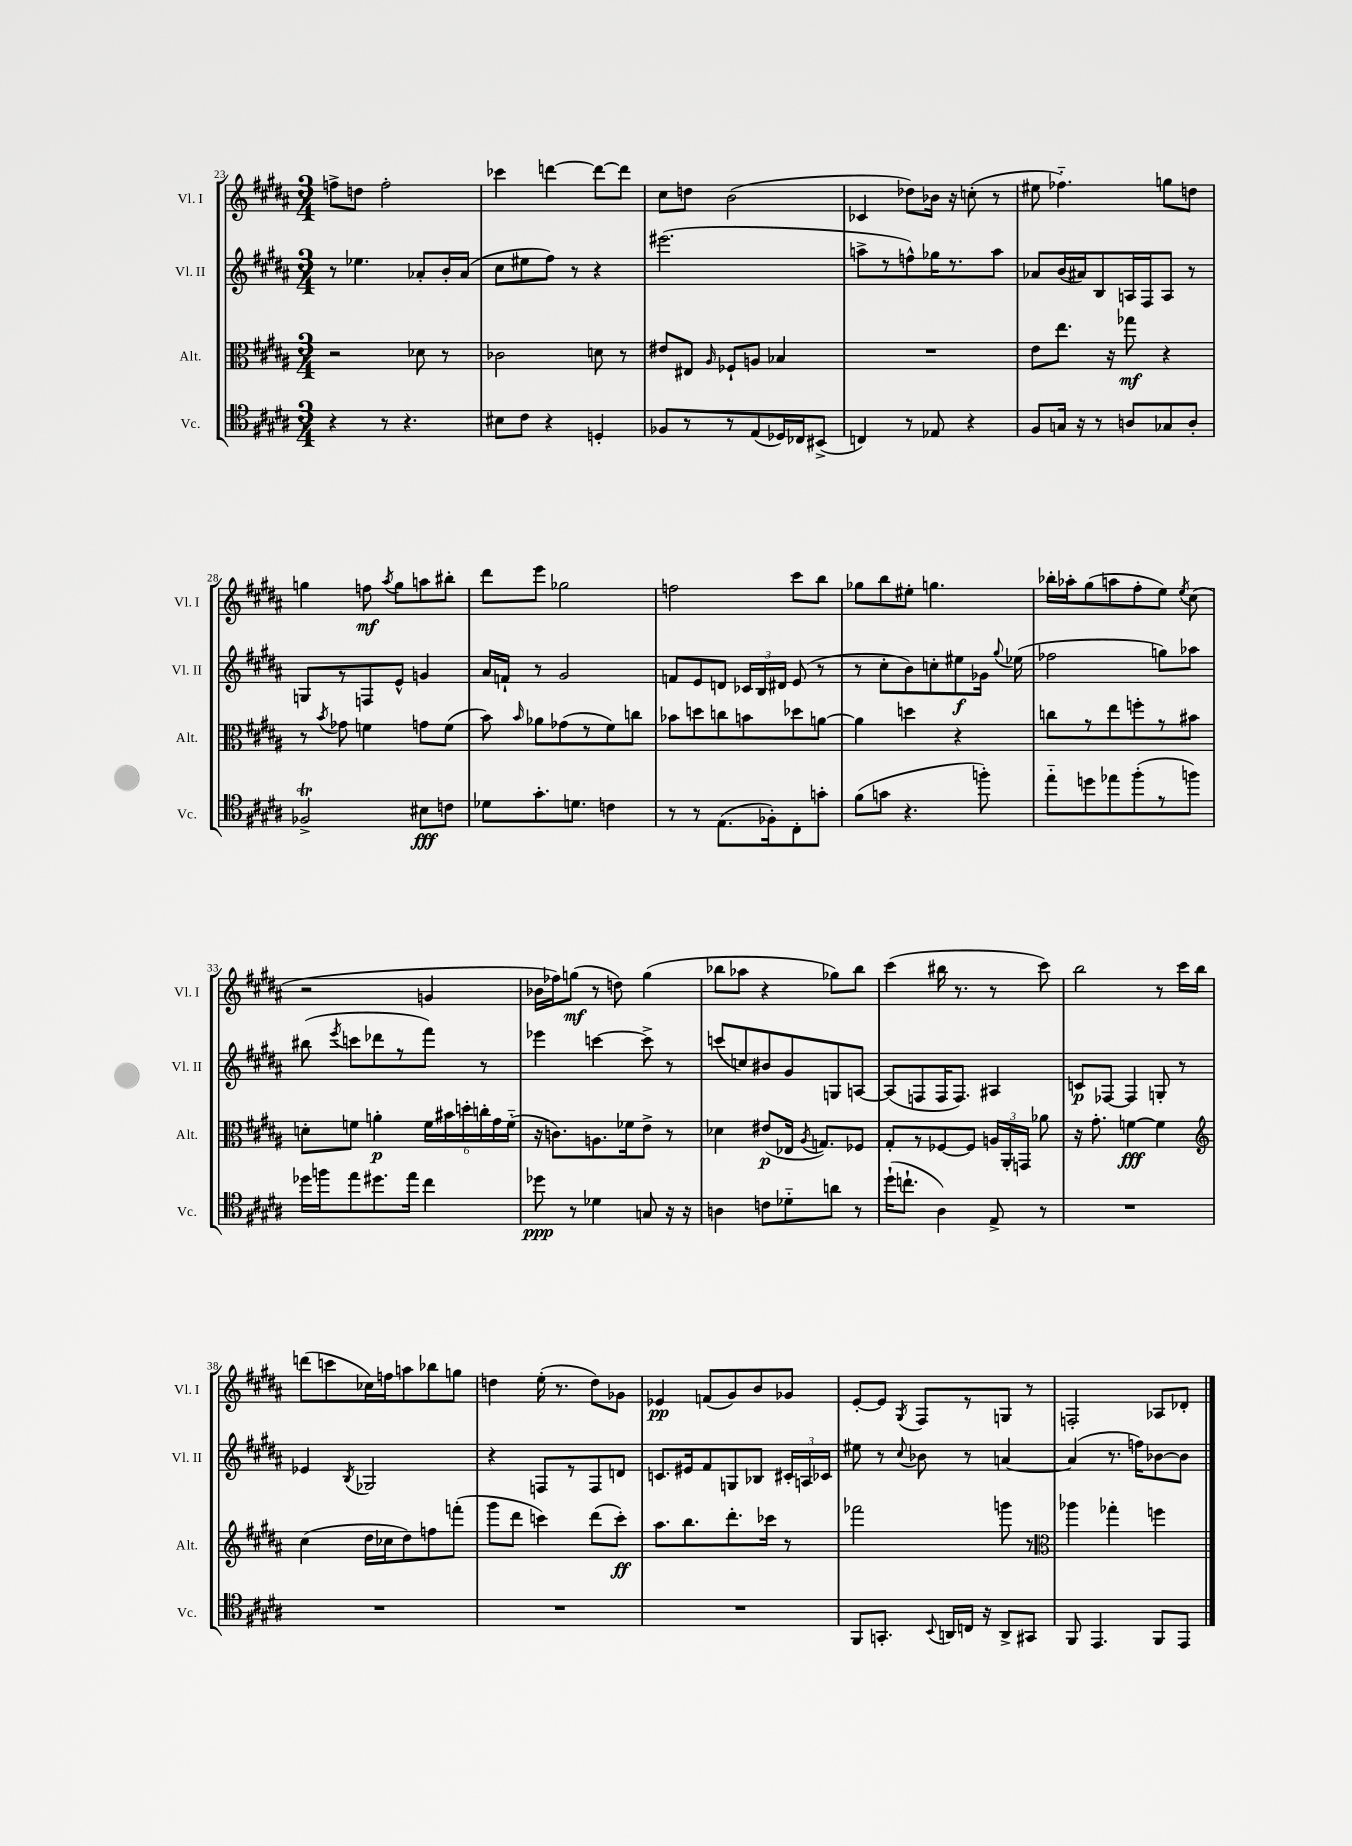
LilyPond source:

<<
\new StaffGroup <<
\new Staff = "s0" \with { instrumentName = "Vl. I" shortInstrumentName = "Vl. I" } {
    \clef treble \key b \major \numericTimeSignature \time 3/4
    \autoBeamOff f''8[-> d''8] f''2-. |
    ces'''4 d'''4~ d'''8[~ d'''8] |
    cis''8[ d''8] b'2( |
    ces'4 des''8[) bes'16] r16 c''8-.( r8 |
    eis''8 fes''4.-_) g''8[ d''8] |
    g''4 f''8\mf \acciaccatura { ais''8 } g''8[ a''8 bis''8]-. |
    dis'''8[ e'''8] ges''2 |
    f''2 cis'''8[ b''8] |
    ges''8[ b''8 eis''8]-. g''4. |
    bes''16[-. aes''16-. gis''8( a''8 fis''8-. e''8]) \acciaccatura { e''8 } cis''8( |
    r2 g'4 |
    bes'16[ fes''16) g''8]\mf( r8 d''8) g''4( |
    bes''8[ aes''8] r4 ges''8[) bes''8] |
    cis'''4( bis''16 r8. r8 cis'''8) |
    b''2 r8 cis'''16[ b''16] |
    d'''8[( c'''8 ces''16) f''16 a''8 bes''8 g''8] |
    d''4 e''16-.( r8. d''8[) ges'8] |
    ees'4\pp f'8[( gis'8) b'8 ges'8] |
    e'8[~-. e'8] \acciaccatura { gis8 } fis8[ r8 g8] r8 |
    f2-. aes8[ des'8]-. \bar "|." |
}
\new Staff = "s1" \with { instrumentName = "Vl. II" shortInstrumentName = "Vl. II" } {
    \clef treble \key b \major \numericTimeSignature \time 3/4
    \autoBeamOff r8 ees''4. aes'8[-. b'16-. aes'16]( |
    cis''8[ eis''8 fis''8]) r8 r4 |
    eis'''2.( |
    a''8[-> r8 f''8-^) ges''16 r8. a''8] |
    aes'8[ b'16( ais'16) b8 a16 fis16 a8] r8 |
    g8[ r8 f8 e'8]-^ g'4 |
    ais'16[ f'16]-! r8 gis'2 |
    f'8[ e'8 d'8] \tuplet 3/2 { ces'16[ b16 dis'16] } e'8( r8 |
    r8 cis''8[-. b'8) c''8-. eis''8\f ges'16] \appoggiatura { gis''8 } ees''16( |
    fes''2 g''8[) aes''8] |
    bis''8( \acciaccatura { e'''8 } c'''8[ des'''8 r8 fis'''8]) r8 |
    ees'''4 c'''4~ c'''8-> r8 |
    c'''8[( c''8) bis'8 gis'8 g8 a8]~ |
    a8[( f8 f16 f8.]) ais4 |
    c'8[\p fes8]~ fes4 g8-. r8 |
    ees'4 \acciaccatura { b8 } ges2 |
    r4 f8[ r8 f8 d'8] |
    c'8.[ eis'16 fis'8 g8 bes8] \tuplet 3/2 { cis'16[-. a16 ces'16] } |
    eis''8 r8 \appoggiatura { cis''8 } bes'8 r8 a'4~ |
    a'4( r8. f''16[) bes'8~ bes'8] \bar "|." |
}
\new Staff = "s2" \with { instrumentName = "Alt." shortInstrumentName = "Alt." } {
    \clef alto \key b \major \numericTimeSignature \time 3/4
    \autoBeamOff r2 des'8 r8 |
    ces'2 d'8 r8 |
    eis'8[ eis8] \grace { ais16 } fes8[-! a8] bes4 |
    R2. |
    e'8[ e''8.] r16 ges''8\mf r4 |
    r8 \acciaccatura { b'8 } ges'8 f'4 g'8[ f'8]( |
    b'8) \grace { b'16 } aes'8[ ges'8( r8 fis'8) c''8] |
    bes'8[ d''8 c''8 b'8 des''8 a'8]~ |
    a'4 d''4 r4 |
    c''8[ r8 e''8 f''8-. r8 bis'8] |
    d'8[-. f'8] a'4-.\p \tuplet 6/4 { f'16[ bis'16 d''16-. c''16-. gis'16 f'16]-_( } |
    r16 c'8.[) a8. fes'16 e'8]-> r8 |
    des'4 eis'8[\p( ees16] \acciaccatura { ais8 } g8.[) fes8] |
    gis8[-. r8 fes8~ fes8] \tuplet 3/2 { a16[ ais,16-. g,16] } aes'8 |
    r16 gis'8.-. f'4~\fff f'4 |
    \clef treble cis''4( dis''16[ ces''16 dis''8) f''8 f'''8]-.( |
    gis'''8[ dis'''8] c'''4) dis'''8[( c'''8]-.\ff) |
    ais''8.[ b''8. dis'''8.-. ces'''16] r8 |
    fes'''2 g'''8 r8 |
    \clef alto aes''4 ges''4-. f''4 \bar "|." |
}
\new Staff = "s3" \with { instrumentName = "Vc." shortInstrumentName = "Vc." } {
    \clef tenor \key b \major \numericTimeSignature \time 3/4
    \autoBeamOff r4 r8 r4. |
    bis8[ cis'8] r4 d4-. |
    fes8[ r8 r8 e8( des16) ces16 bis,8]->( |
    c4) r8 ees8 r4 |
    fis8[ g16] r16 r8 a8[ ges8 a8]-. |
    fes2->\trill bis8[\fff c'8] |
    des'8[ gis'8.-. d'8.] c'4 |
    r8 r8 e8.[( fes16-.) cis8-. g'8]-. |
    fis'8[( g'8] r4. f''8-.) |
    e''8[-_ d''8 ees''8 fis''8-.( r8 f''8]) |
    des''16[ f''16 e''8 dis''8. e''16] cis''4 |
    des''8\ppp r8 des'4 g8 r16 r16 |
    a4 c'8[ des'8-_ a'8] r8 |
    dis''16[-!( c''8.]-! ais4) e8-> r8 |
    R2. |
    R2. |
    R2. |
    R2. |
    fis,8[ g,8.]-. \appoggiatura { b,8 } a,16[ c16] r16 a,8[-> gis,8] |
    fis,8 e,4. fis,8[ e,8] \bar "|." |
}
>>
>>
\layout { \context { \Score currentBarNumber = #23 } }
